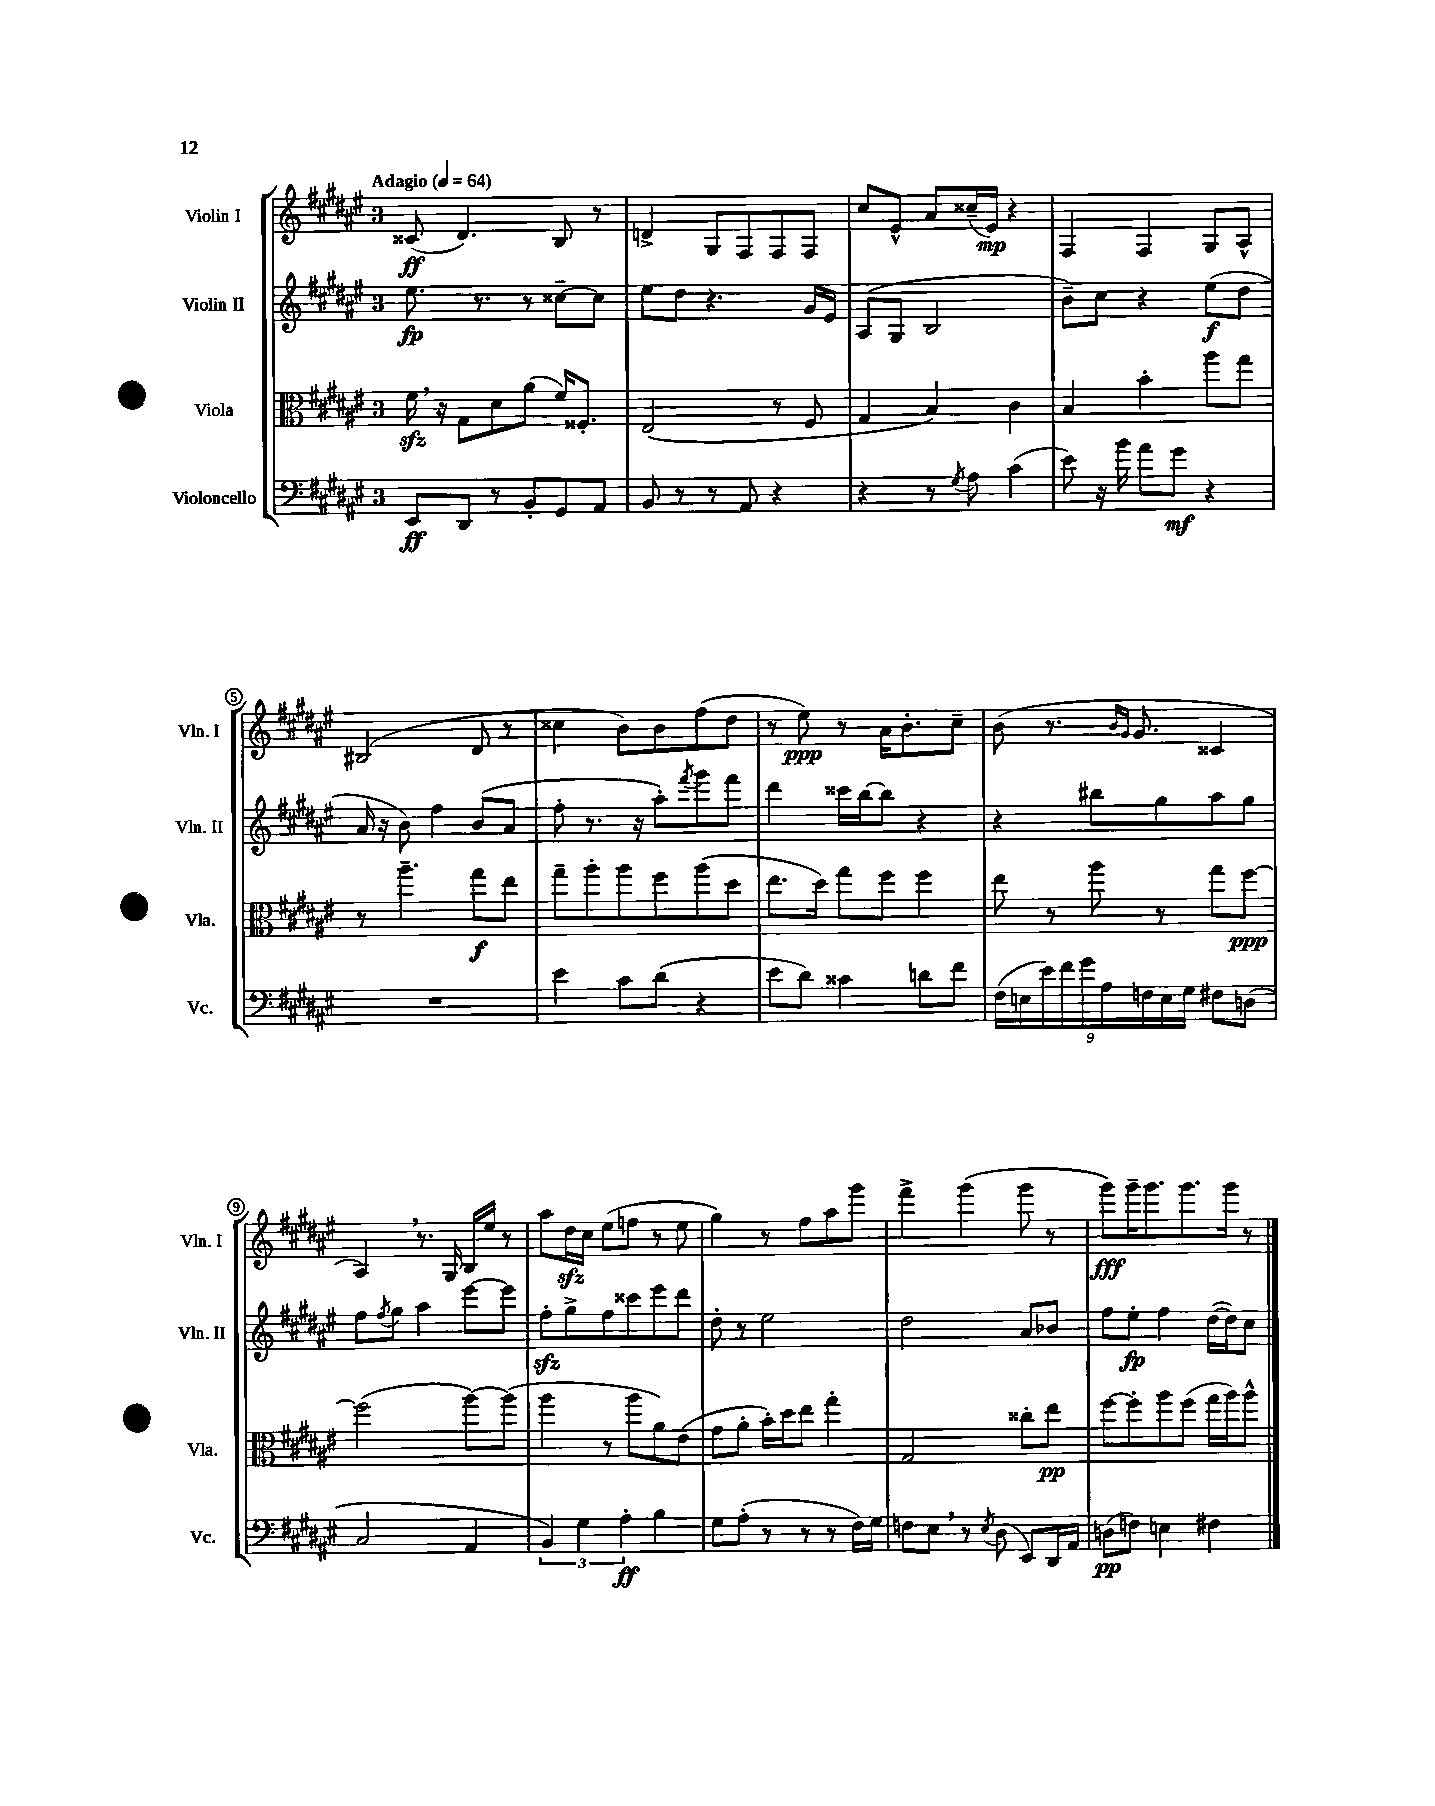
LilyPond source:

<<
\new StaffGroup <<
\new Staff = "s0" \with { instrumentName = "Violin I" shortInstrumentName = "Vln. I" } {
    \clef treble \key fis \major \once \override Staff.TimeSignature.style = #'single-digit \time 3/4 \tempo "Adagio" 4 = 64
    cisis'8\ff( dis'4.) b8 r8 |
    d'4-> gis8 fis8 fis8 fis8 |
    cis''8 eis'8-^ ais'8 cisis''16--( eis'16\mp) r4 |
    fis4 fis4 gis8 ais8-^ |
    bis2( dis'8 r8 |
    cisis''4 b'8) b'8 fis''8( dis''8 |
    r8 eis''8\ppp) r8 ais'16 b'8.-. cis''8-- |
    b'8( r8. \grace { b'16 gis'16 } gis'8. cisis'4 |
    ais4) \breathe r8. gis16 b16 eis''16 r8 |
    ais''8 dis''16\sfz cis''16 eis''8( f''8 r8 eis''8 |
    gis''4) r8 fis''8 ais''8 gis'''8 |
    fis'''4-> gis'''4( gis'''8 r8 |
    gis'''8\fff) gis'''16-- gis'''8. gis'''8. gis'''16 r8 \bar "|." |
}
\new Staff = "s1" \with { instrumentName = "Violin II" shortInstrumentName = "Vln. II" } {
    \clef treble \key fis \major \once \override Staff.TimeSignature.style = #'single-digit \time 3/4
    eis''8.\fp r8. r8 cisis''8~-- cisis''8 |
    eis''8 dis''8 r4. gis'16 eis'16 |
    ais8( gis8 b2 |
    b'8--) cis''8 r4 eis''8\f( dis''8 |
    ais'16 r16 b'8) fis''4 b'8( ais'8 |
    fis''8-. r8. r16 ais''8-.) \acciaccatura { fis'''8 } gis'''8 fis'''8 |
    dis'''4 cisis'''16 b''16~ b''8 r4 |
    r4 bis''8 gis''8 ais''8 gis''8 |
    fis''8 \acciaccatura { fis''8 } gis''8 ais''4 eis'''8~ eis'''8 |
    fis''8-.\sfz gis''8-> fis''8 cisis'''8 eis'''8 dis'''8 |
    dis''8-. r8 eis''2 |
    dis''2 ais'8 bes'8 |
    fis''8 eis''8-.\fp fis''4 dis''16~( dis''16) cis''8 \bar "|." |
}
\new Staff = "s2" \with { instrumentName = "Viola" shortInstrumentName = "Vla." } {
    \clef alto \key fis \major \once \override Staff.TimeSignature.style = #'single-digit \time 3/4
    fis'16\sfz \breathe r16 gis8 dis'8 ais'8( fis'16) fisis8.-. |
    eis2( r8 fis8 |
    gis4 b4) cis'4 |
    b4 b'4-. ais''8 gis''8 |
    r8 ais''4.-- gis''8\f eis''8 |
    gis''8-- ais''8-. ais''8 fis''8 ais''8( dis''8 |
    eis''8. dis''16) gis''8 fis''8 fis''4 |
    eis''8 r8 ais''8 r8 gis''8 fis''8~\ppp |
    fis''2( ais''8~) ais''8( |
    ais''4 r8 ais''8 ais'8) eis'8( |
    gis'8 ais'8-. b'16-.) dis''16 eis''8 gis''4-. |
    gis2 cisis''8-. eis''8\pp |
    fis''8~ fis''8-. ais''8 fis''8( gis''16 ais''16) ais''8-^ \bar "|." |
}
\new Staff = "s3" \with { instrumentName = "Violoncello" shortInstrumentName = "Vc." } {
    \clef bass \key fis \major \once \override Staff.TimeSignature.style = #'single-digit \time 3/4
    eis,8\ff dis,8 r8 b,8-. gis,8 ais,8 |
    b,8 r8 r8 ais,8 r4 |
    r4 r8 \acciaccatura { gis8 } ais8 cis'4( |
    eis'8) r16 b'16 ais'8 gis'8\mf r4 |
    R2. |
    eis'4 cis'8 dis'8( r4 |
    eis'8 dis'8) cisis'4 d'8 fis'8 |
    \tuplet 9/8 { fis16( e16 eis'16) fis'16 gis'16 ais16 f16 e16 gis16 } fis8 d8( |
    cis2 ais,4 |
    \tuplet 3/2 { b,4) gis4 ais4-.\ff } b4 |
    gis8 ais8-.( r8 r8 r8 fis16) gis16 |
    f8 eis8 \breathe r8 \acciaccatura { eis8 } dis8( eis,8) dis,16 ais,16 |
    d8\pp( f8) e4 fis4 \bar "|." |
}
>>
>>
\layout { \context { \Score \override BarNumber.stencil = #(make-stencil-circler 0.1 0.3 ly:text-interface::print) } }
